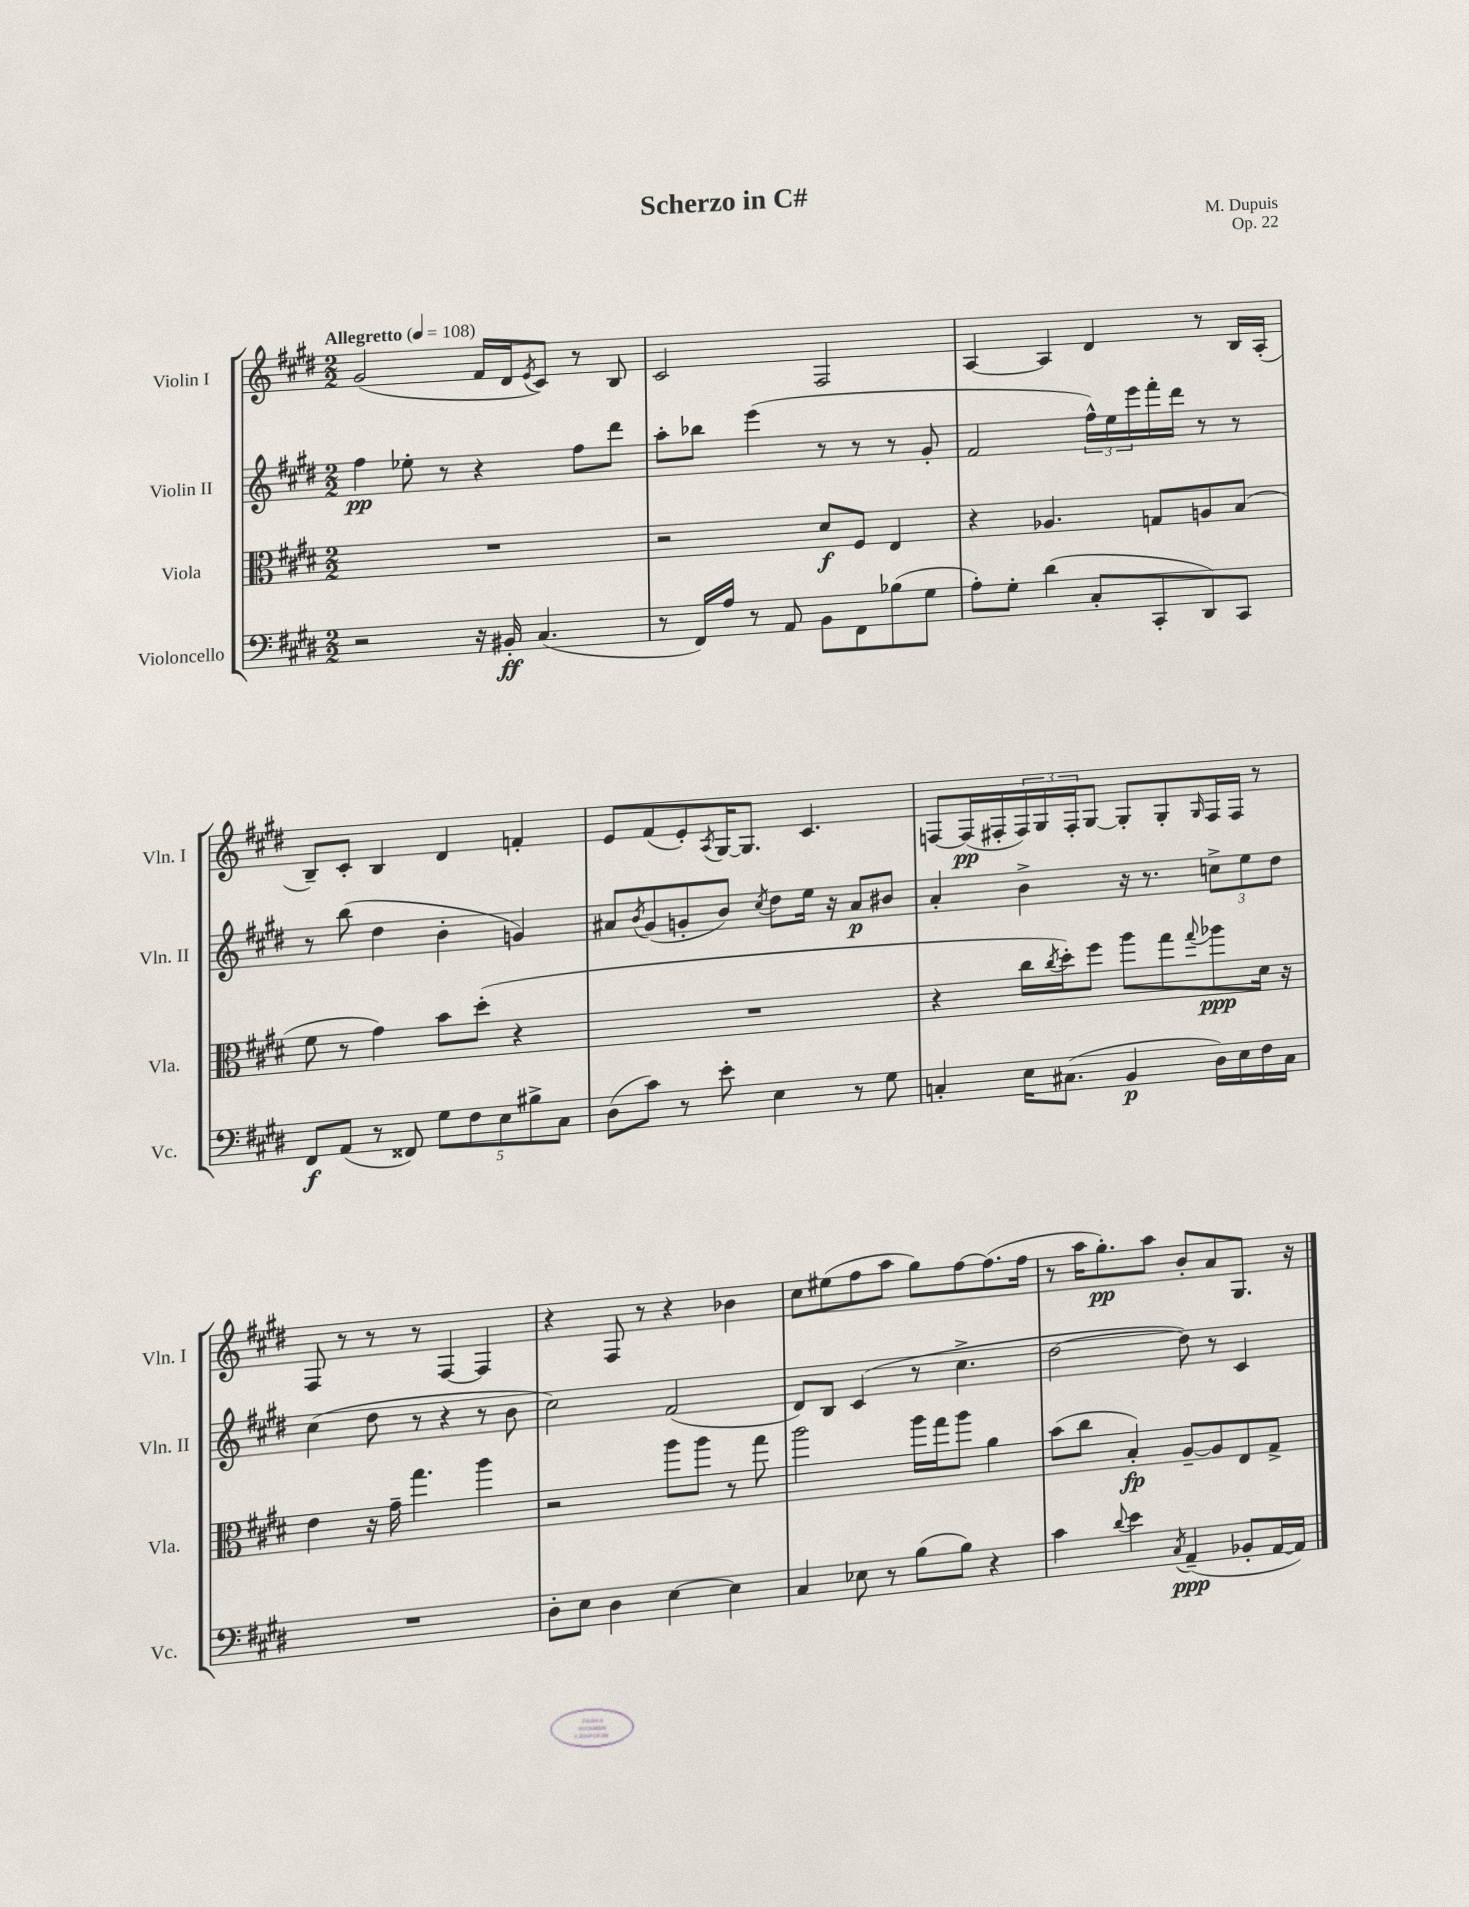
\header { title = "Scherzo in C#" composer = "M. Dupuis" opus = "Op. 22" }
<<
\new StaffGroup <<
\new Staff = "s0" \with { instrumentName = "Violin I" shortInstrumentName = "Vln. I" } {
    \clef treble \key e \major \numericTimeSignature \time 2/2 \tempo "Allegretto" 4 = 108
    gis'2( fis'16 dis'16 \acciaccatura { e'8 } cis'8) r8 b8 |
    cis'2 fis2 |
    a4~ a4 dis'4 r8 b16 a16-.( |
    b8--) cis'8-. b4 dis'4 f'4-. |
    e'8 fis'8( e'8-.) \acciaccatura { a8 } gis16~ gis8. cis'4. |
    f8~ f16\pp( fis16-. \tuplet 3/2 { fis16) gis16 fis16-. } gis8~ gis8-. gis8-. \grace { gis16 } fis16 fis16 r8 |
    fis8 r8 r8 r8 fis4~ fis4 |
    r4 fis8 r8 r4 bes'4 |
    cis''8 eis''8( fis''8 a''8 gis''8) fis''8~ fis''8.( fis''16 |
    r8 a''16 gis''8.-.\pp) a''8 b'8-. a'8 gis8. r16 \bar "|." |
}
\new Staff = "s1" \with { instrumentName = "Violin II" shortInstrumentName = "Vln. II" } {
    \clef treble \key e \major \numericTimeSignature \time 2/2
    fis''4\pp ees''8-. r8 r4 fis''8 dis'''8 |
    a''8-. bes''8 e'''4( r8 r8 r8 gis'8-. |
    fis'2 \tuplet 3/2 { fis''16-^) e''16 e'''16 } fis'''16-. dis'''16 r8 r8 |
    r8 b''8( dis''4 b'4-. g'4) |
    ais'8 \acciaccatura { b'8 } gis'8( g'8-. b'8) \acciaccatura { cis''8 } dis''8 e''16 r16 ais'8\p bis'8 |
    a'4-. b'4-> r16 r8. \tuplet 3/2 { c''8-> e''8 dis''8 } |
    cis''4( dis''8 r8 r4 r8 b'8 |
    cis''2) fis'2( |
    dis'8) b8 cis'4( r8 cis''4.-> |
    dis''2~ dis''8) r8 cis'4 \bar "|." |
}
\new Staff = "s2" \with { instrumentName = "Viola" shortInstrumentName = "Vla." } {
    \clef alto \key e \major \numericTimeSignature \time 2/2
    R1 |
    r2 dis'8\f fis8 e4 |
    r4 aes4. g8 a8 b8( |
    fis'8 r8 gis'4) b'8 dis''8-.( r4 |
    R1 |
    r4 cis''16 \acciaccatura { cis''8 } dis''16-.) fis''8 a''8 gis''8 \appoggiatura { gis''8 } aes''8\ppp dis'16 r16 |
    e'4 r16 gis'16-- gis''4. a''4 |
    r2 a''8 a''8 r8 gis''8 |
    a''2 a''16 gis''16 a''8 a'4 |
    b'8( cis''8 b4-.\fp) a8~-- a8 e8 gis8-> \bar "|." |
}
\new Staff = "s3" \with { instrumentName = "Violoncello" shortInstrumentName = "Vc." } {
    \clef bass \key e \major \numericTimeSignature \time 2/2
    r2 r16 bis,16-.\ff cis4.( |
    r8 fis,16) a16 r8 a,8 b,8 fis,8 bes8( gis8 |
    a8-.) gis8-. dis'4( cis8-. cis,8-. dis,8) cis,8 |
    fis,8\f a,8( r8 fisis,8) \tuplet 5/4 { gis8 fis8 e8 bis8-> cis8 } |
    dis8( cis'8) r8 e'8-. e4 r8 gis8 |
    c4-. e16 cis8.( b,4\p dis16) e16 fis16 cis16 |
    R1 |
    dis8-. e8 dis4 e4~ e4 |
    cis4 ees8 r8 b8( b8) r4 |
    cis'4 \appoggiatura { dis'8 } e'4 \acciaccatura { cis8 } a,4--\ppp( bes,8-. a,16~ a,16) \bar "|." |
}
>>
>>
\layout { \context { \Score \remove "Bar_number_engraver" } }
